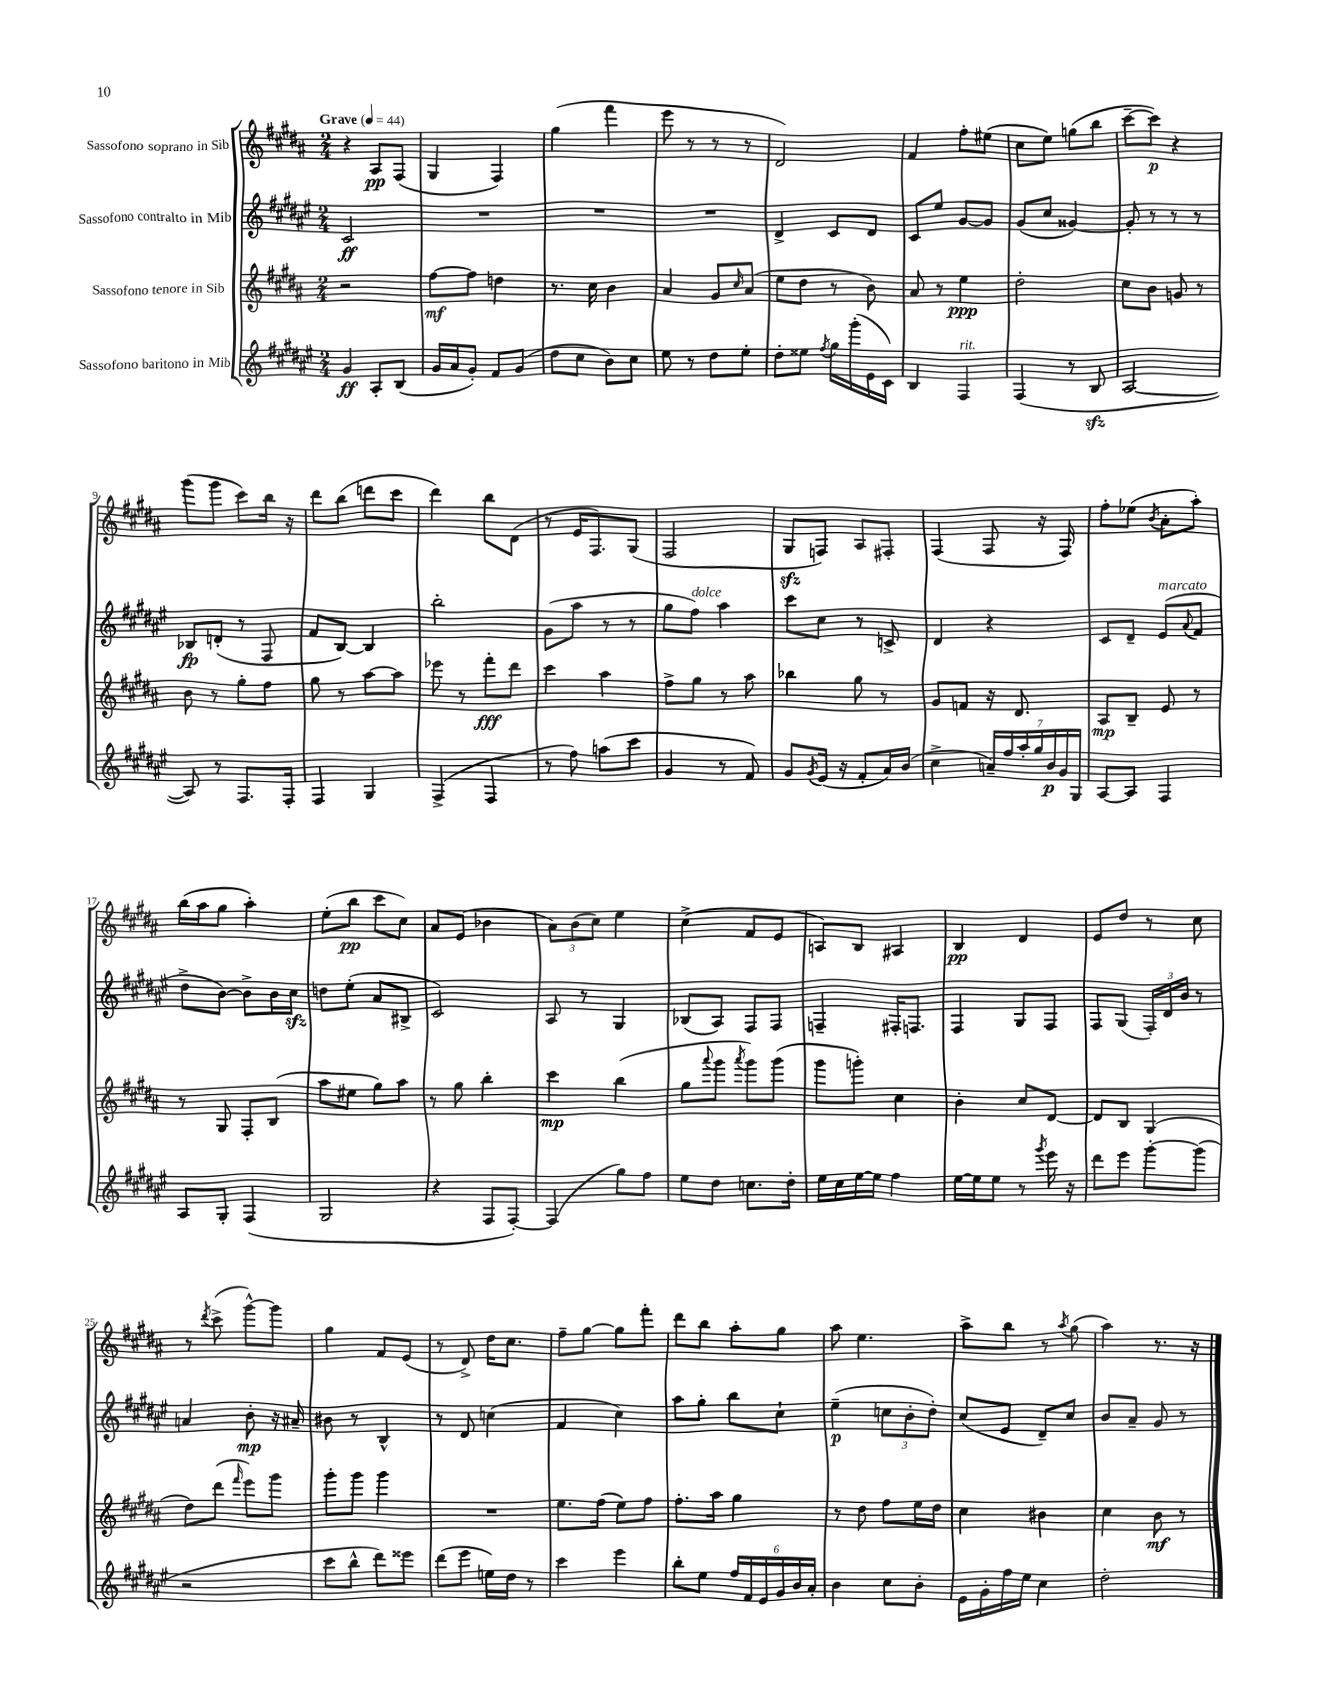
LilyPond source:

<<
\new StaffGroup <<
\new Staff = "s0" \with { instrumentName = "Sassofono soprano in Sib" } {
    \clef treble \key b \major \numericTimeSignature \time 2/4 \tempo "Grave" 4 = 44
    r4 ais8\pp fis8( |
    gis4 fis4) |
    gis''4( fis'''4 |
    e'''8 r8 r8 r8 |
    dis'2) |
    fis'4 fis''8-. eis''8( |
    cis''8 e''8) g''8( b''8 |
    cis'''8~-- cis'''8\p) r4 |
    gis'''8( gis'''8 cis'''8) b''16 r16 |
    dis'''8 b''8( d'''8 cis'''8 |
    dis'''4) b''8 dis'8( |
    r8 e'16 fis8.) gis8( |
    fis2 |
    gis8\sfz f8) ais8 fis8-. |
    fis4( fis8 r16 fis16) |
    fis''8-. ees''8( \acciaccatura { b'8 } ais'8-. ais''8-.) |
    b''16( ais''16 gis''8 ais''4-.) |
    e''8-.( b''8\pp cis'''8 cis''8) |
    ais'8 e'8( bes'4 |
    \tuplet 3/2 { ais'8) b'8( cis''8) } e''4 |
    cis''4->( fis'8 e'8 |
    a8) b8 ais4 |
    b4\pp dis'4 |
    e'8 dis''8 r8 cis''8 |
    r8 \acciaccatura { dis'''8 } cis'''8->( gis'''8~-^) gis'''8 |
    gis''4 fis'8 e'8( |
    r8 dis'8->) dis''16 cis''8. |
    fis''8-- gis''8~ gis''8 fis'''8-. |
    dis'''8 b''8 ais''8-. gis''8 |
    ais''8 e''4. |
    ais''8-> b''8 r8 \acciaccatura { ais''8 } gis''8( |
    ais''4) r8. r16 \bar "|." |
}
\new Staff = "s1" \with { instrumentName = "Sassofono contralto in Mib" } {
    \clef treble \key fis \major \numericTimeSignature \time 2/4
    cis'2\ff |
    R2 |
    R2 |
    R2 |
    dis'4-> cis'8 dis'8 |
    cis'8 eis''8 gis'8~ gis'8 |
    gis'8( cis''8 gisis'4~) |
    gisis'8-. r8 r8 r8 |
    bes8\fp d'8-.( r8 fis8 |
    fis'8 b8~) b4 |
    b''2-. |
    gis'8( ais''8 r8 r8 |
    gis''8 fis''8^\markup { \italic "dolce" }) ais''4 |
    cis'''8 cis''8 r8 c'8-> |
    dis'4 r4 |
    cis'8 dis'8-- eis'8^\markup { \italic "marcato" }( \appoggiatura { ais'8 } fis'8 |
    dis''8-> b'8~) b'8-> b'16 cis''16\sfz |
    d''8 eis''8-.( ais'8 bis8-> |
    cis'2) |
    ais8 r8 gis4 |
    bes8( ais8) fis8 fis8 |
    f4-- fis16-. f8. |
    fis4 gis8 fis8 |
    fis8 gis8( \tuplet 3/2 { fis16-.) dis'16 b'16 } r8 |
    a'4 b'8-.\mp r16 ais'16-- |
    bis'8 r8 b4-^ |
    r8 dis'8 c''4( |
    fis'4 cis''4) |
    ais''8 gis''8-. b''8 cis''8-! |
    eis''4--\p( \tuplet 3/2 { c''8 b'8-. dis''8-.) } |
    cis''8( eis'8 dis'8--) cis''8 |
    b'8 ais'8-- gis'8 r8 \bar "|." |
}
\new Staff = "s2" \with { instrumentName = "Sassofono tenore in Sib" } {
    \clef treble \key b \major \numericTimeSignature \time 2/4
    r2 |
    fis''8~\mf fis''8 d''4 |
    r8. cis''16 b'4 |
    ais'4 gis'8 \grace { cis''16 } ais'8( |
    e''8 dis''8 r8 b'8) |
    ais'8 r8 e''4\ppp |
    dis''2-. |
    cis''8 b'8 g'8 r8 |
    b'8 r8 gis''8-. fis''8 |
    gis''8 r8 ais''8~ ais''8 |
    ees'''8 r8 fis'''8-.\fff dis'''8 |
    cis'''4 ais''4 |
    fis''8-> gis''8 r8 ais''8 |
    bes''4 gis''8 r8 |
    gis'8 f'8 r16 dis'8. |
    ais8\mp b8-- e'8 r8 |
    r8 gis8 fis8-. b8( |
    ais''8 eis''8 gis''8) ais''8 |
    r8 gis''8 b''4-. |
    cis'''4\mp b''4( |
    gis''8 \appoggiatura { ais'''8 } gis'''8 \acciaccatura { ais'''8 } gis'''8) gis'''8( |
    gis'''8 g'''8-.) cis''4 |
    b'4-. cis''8 dis'8~ |
    dis'8 b8 gis4( |
    dis''8) dis'''8( \grace { fis'''16 } e'''8) gis'''8 |
    gis'''8-. gis'''8 gis'''4 |
    R2 |
    e''8. fis''16( e''8) fis''8 |
    fis''8.-. ais''16 gis''4 |
    r8 dis''8 fis''8 e''16 dis''16 |
    cis''4 bis'4 |
    cis''4 b'8\mf r8 \bar "|." |
}
\new Staff = "s3" \with { instrumentName = "Sassofono baritono in Mib" } {
    \clef treble \key fis \major \numericTimeSignature \time 2/4
    gis'4\ff ais8-. b8( |
    gis'16 ais'16 gis'8-.) fis'8 gis'8( |
    dis''8 cis''8 b'8) cis''8 |
    eis''8 r8 dis''8 eis''8-. |
    dis''8-. eisis''8 \acciaccatura { fis''8 } gis''16 gis'''16-.( eis'16 cis'16) |
    b4 fis4^\markup { \italic "rit." } |
    fis4( r8 b8\sfz |
    ais2~ |
    ais8) r8 fis8. fis16-. |
    fis4 gis4 |
    fis4->( fis4 |
    r8 fis''8) a''8( cis'''8 |
    gis'4 r8 fis'8) |
    gis'8 \acciaccatura { gis'8 } eis'16( r16 fis'8-. ais'16) b'16( |
    cis''4-> \tuplet 7/4 { a'16--) fis''16 ais''16-. gis''16 b'16\p gis'16 gis16 } |
    ais8~ ais8 fis4 |
    ais8 gis8-. fis4( |
    gis2 |
    r4 fis8 fis8~-.) |
    fis4( gis''8) fis''8 |
    eis''8 dis''8 c''8. dis''16-. |
    eis''16 cis''16 eis''16~ eis''16 fis''4 |
    eis''16~ eis''16 eis''8 r8 \acciaccatura { gis'''8 } eis'''16 r16 |
    dis'''8 eis'''8 gis'''8~-. gis'''8( |
    r2 |
    cis'''8 b''8-^ dis'''8) eisis'''8 |
    dis'''8( eis'''8 e''16) dis''16 r8 |
    cis'''4 eis'''4 |
    b''8-. eis''8 \tuplet 6/4 { fis''16 fis'16 eis'16 gis'16 b'16 ais'16-. } |
    b'4 cis''8 b'8-. |
    eis'16 gis'16-. fis''16 eis''16 cis''4 |
    dis''2-. \bar "|." |
}
>>
>>
